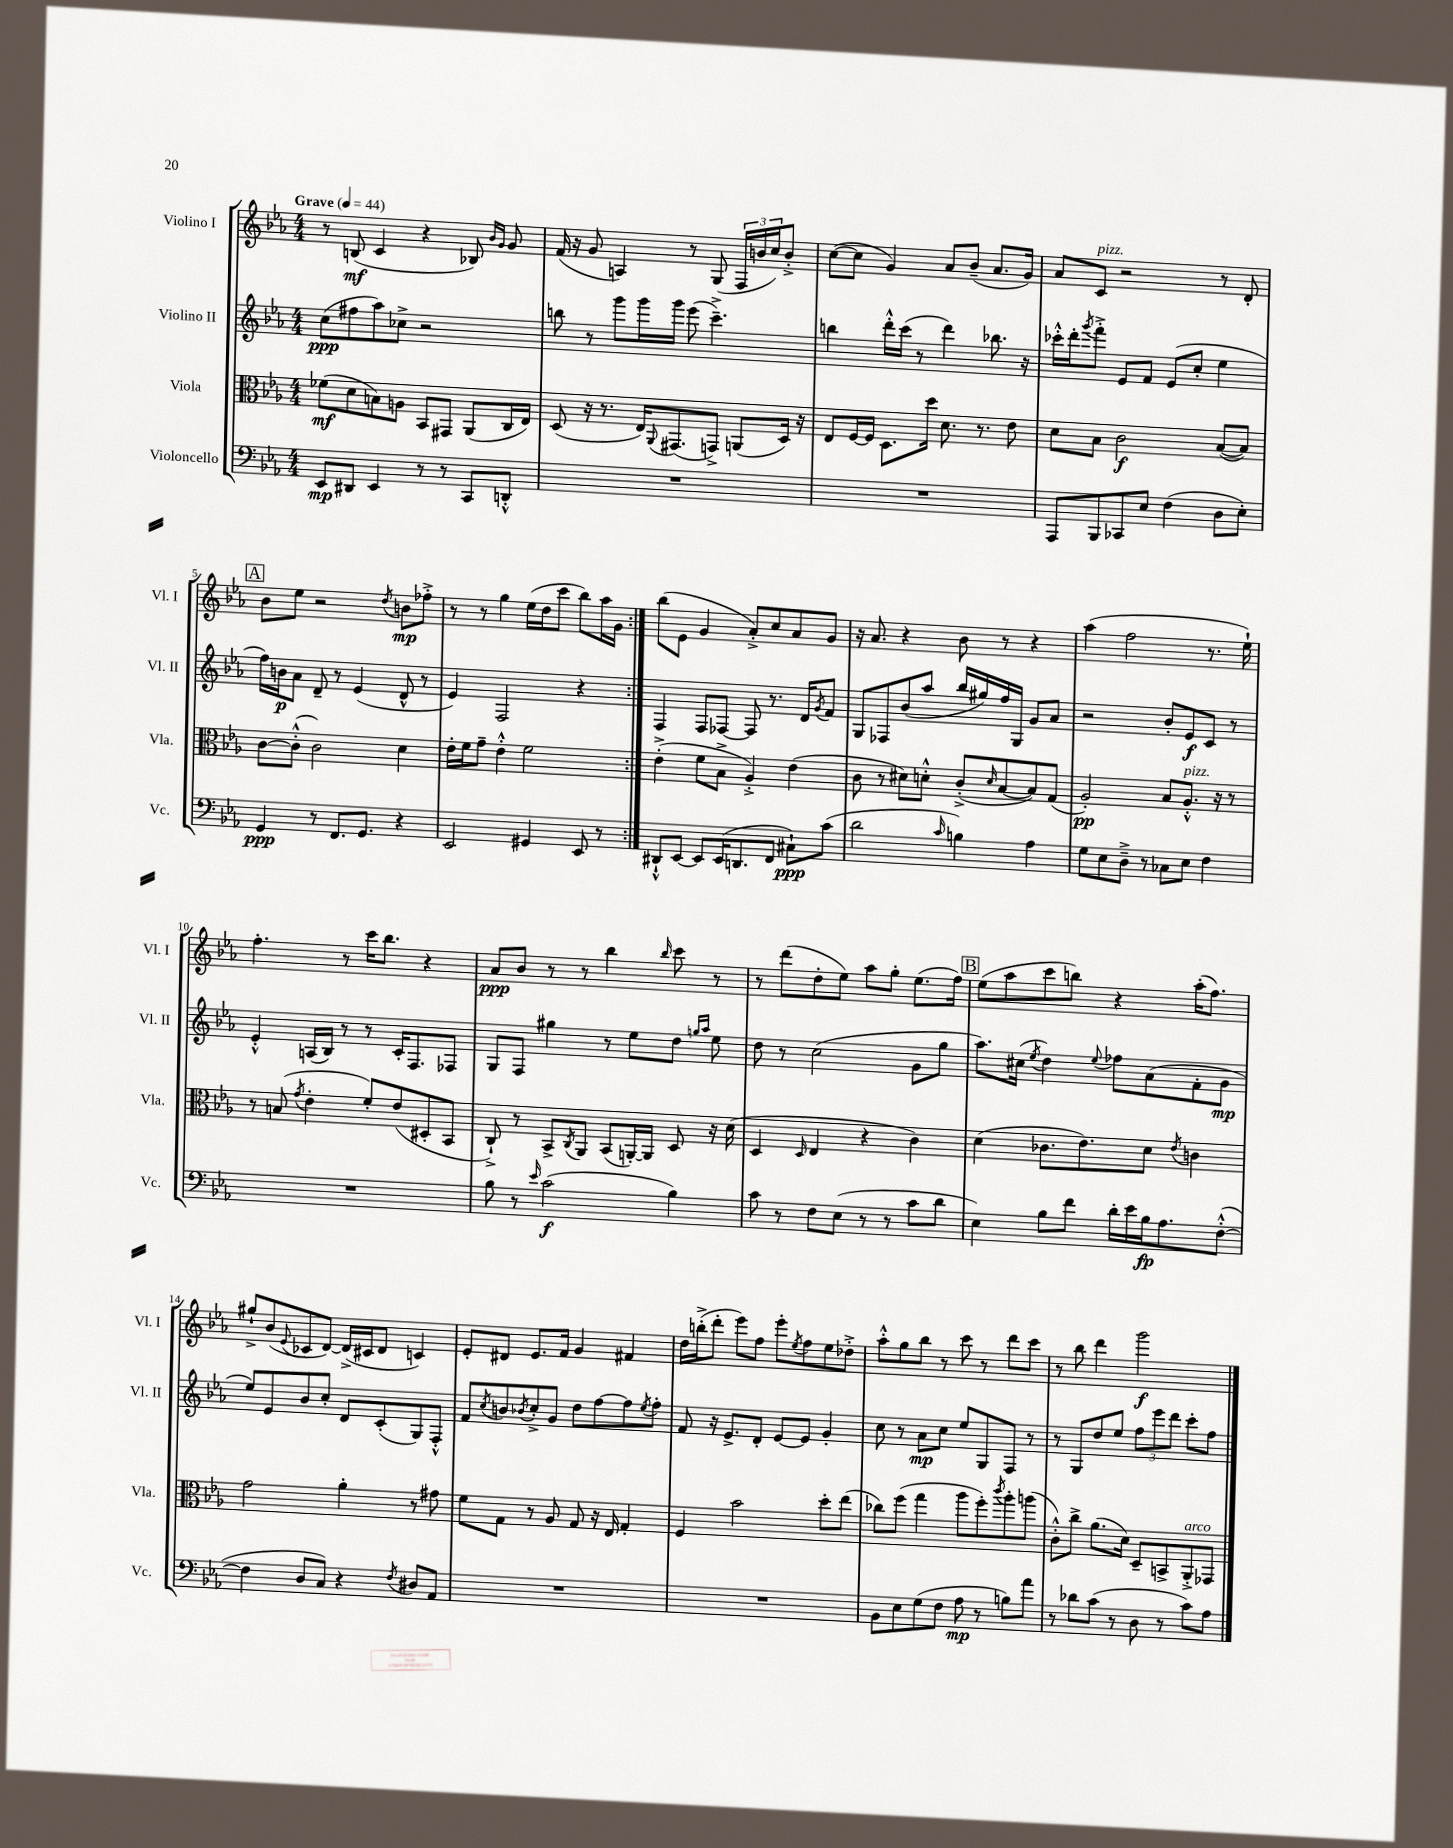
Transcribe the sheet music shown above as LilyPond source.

<<
\new StaffGroup <<
\new Staff = "s0" \with { instrumentName = "Violino I" shortInstrumentName = "Vl. I" } {
    \clef treble \key ees \major \numericTimeSignature \time 4/4 \tempo "Grave" 4 = 44
    \repeat volta 2 { r8 b8\mf( c'4 r4 bes8) \grace { bes'16 g'16 } g'8 |
    f'16( r16 g'8 a4) r8 g8( \tuplet 3/2 { f16 b'16 c''16) } b'8-.-> |
    c''8~( c''8 g'4) aes'8 bes'8--( aes'8. g'16) |
    aes'8 c'8^\markup { \italic "pizz." } r2 r8 d'8-. |
    \mark \markup { \box "A" } bes'8 ees''8 r2 \acciaccatura { d''8 } b'8\mp fes''8-.-> |
    r8 r8 g''4 ees''16( d''16 c'''8 bes''8) aes''16 g'16 | }
    bes''8( ees'8 g'4 aes'8-.->) c''8 aes'8 g'8 |
    r16 aes'8. r4 bes'8 r8 r4 |
    aes''4( f''2 r8. ees''16-!) |
    f''4.-. r8 c'''16 bes''8. r4 |
    aes'8\ppp bes'8 r8 r8 bes''4 \grace { bes''16 } c'''8 r8 |
    r8 d'''8( d''8-. ees''8) aes''8 g''8-. ees''8.( f''16) |
    \mark \markup { \box "B" } ees''8( aes''8 c'''8 b''8) r4 aes''16-.( f''8.) |
    gis''8-!-> bes'8( \appoggiatura { ees'8 } ces'8 d'8~) d'16->( cis'16 d'8 c'4) |
    ees'8-. dis'8 ees'8. f'16 g'4 fis'4 |
    d''16 b''16-.->( d'''8-. ees'''8) f''8 ees'''8-. \acciaccatura { ees''8 } f''8 ees''8 des''8-.-> |
    aes''8-.-^ g''8 bes''8 r8 c'''8 r8 d'''8 c'''8 |
    r8 bes''8 d'''4 g'''2\f \bar "|." |
}
\new Staff = "s1" \with { instrumentName = "Violino II" shortInstrumentName = "Vl. II" } {
    \clef treble \key ees \major \numericTimeSignature \time 4/4
    \repeat volta 2 { c''8\ppp( fis''8 aes''8) ces''8-> r2 |
    b''8 r8 g'''8 g'''16 g'''16 ees'''8( c'''4.--->) |
    b''4 d'''16-.-^ c'''16( r8 d'''4) bes''8. r16 |
    ces'''16-.-^ d'''16-. \acciaccatura { g'''8 } f'''8-.-> ees'8 f'8 ees'8( c''8-. ees''4 |
    \mark \markup { \box "A" } f''16) b'16\p aes'8 d'8-- r8 ees'4( d'8-^ r8 |
    ees'4) f2 r4 | }
    f4 f8 fes8~ fes8 r8. d'16 \acciaccatura { g'8 } f'8 |
    g8 fes8 bes'8( aes''8 bes''16 gis''16) f''16 g16 g'8 aes'8 |
    r2 bes'8-. ees'8\f c'8 r8 |
    ees'4-.-^ a16( bes16) r8 r8 c'16-. f8. fes8 |
    g8 f8 gis''4 r8 ees''8 d''8 \grace { g''16 aes''16 } ees''8 |
    d''8 r8 c''2( g'8 g''8 |
    \mark \markup { \box "B" } aes''8.) cis''16( \acciaccatura { ees''8 } d''4) \appoggiatura { ees''8 } fes''8 aes'8( f'8-. g'8\mp |
    ees''8) ees'8 bes'8 c''8-. d'8 c'8-.( g8) f8-.-^ |
    f'8 \acciaccatura { c''8 } b'8 \acciaccatura { bes'8 } c''8-.-> g'8 d''8 f''8~ f''8 \acciaccatura { ees''8 } f''8-. |
    f'8 r16 ees'8.-> d'8-. ees'8~ ees'8 g'4-. |
    c''8 r8 aes'8\mp c''8 ees''8 g8 f8 r8 |
    r8 g8 d''8 ees''8 \tuplet 3/2 { f''8 ees'''8 d'''8 } c'''8-. f''8 \bar "|." |
}
\new Staff = "s2" \with { instrumentName = "Viola" shortInstrumentName = "Vla." } {
    \clef alto \key ees \major \numericTimeSignature \time 4/4
    \repeat volta 2 { fes'8\mf( d'8 b8) a8 bes,8 gis,8 aes,8( c16 ees16) |
    d8( r16 r8. ees16) \appoggiatura { aes,8 } gis,8.( g,8->) a,8( d16) r16 |
    ees8 f16~ f16 d8. d''16 d'8. r8. ees'8 |
    d'8 bes8 c'2\f bes8~( bes8) |
    \mark \markup { \box "A" } c'8~ c'8-.-^( c'2) d'4 |
    ees'16-. f'16 g'8-- ees'4-.-^ f'2 | }
    ees'4-.->( f'8 bes8-> aes4-.->) ees'4( |
    c'8 r8 dis'8) d'8-.-^ c'8-.->( \grace { d'16 } bes8~ bes8) g8( |
    aes2-.\pp) bes8 aes8.-.-^^\markup { \italic "pizz." } r16 r8 |
    r8 b8( \acciaccatura { g'8 } ees'4-. f'8-.) ees'8( dis8-. bes,8 |
    c8-!->) r8 bes,8-> \acciaccatura { c8 } aes,8 bes,8( a,16~-.) a,16 d8 r16 d'16( |
    d4 \grace { d16 } ees4 r4 c'4) |
    \mark \markup { \box "B" } d'4( ces'8. ees'8.) d'8 \acciaccatura { ees'8 } c'4 |
    g'2 aes'4-. r8 gis'8 |
    f'8 g8 r8 aes8 g8 r16 ees16 g4-. |
    f4 bes'2 d''8-. ees''8( |
    ces''8) f''8( g''4 aes''8 f''8-.) \acciaccatura { c'''8 } aes''8-. a''8( |
    c'8-.-^) c''8-> aes'8.( d'16) d8-- b,8-> aes,8-.->^\markup { \italic "arco" } ges,8 \bar "|." |
}
\new Staff = "s3" \with { instrumentName = "Violoncello" shortInstrumentName = "Vc." } {
    \clef bass \key ees \major \numericTimeSignature \time 4/4
    \repeat volta 2 { ees,8\mp dis,8 ees,4 r8 r8 c,8 d,8-.-^ |
    R1 |
    R1 |
    aes,,8 bes,,8 ces,8 ees8 f4( d8 ees8-.) |
    \mark \markup { \box "A" } g,4\ppp r8 f,8. g,8. r4 |
    ees,2 gis,4 ees,8 r8 | }
    dis,8-!-^ ees,8~ ees,8 ees,16( d,8. f,8 cis8-!\ppp) c'8( |
    d'2 \grace { c'16 } b4) aes4 |
    g8 ees8 d8---> r8 ces8 ees8 f4 |
    R1 |
    bes8 r8 \grace { ees'16 } c'2\f( bes4) |
    c'8 r8 f8 ees8( r8 r8 c'8 d'8 |
    \mark \markup { \box "B" } ees4) bes8 f'8 d'16-. ees'16 bes16\fp aes8. f8~-.-^( |
    f4 d8 c8) r4 \acciaccatura { f8 } dis8 aes,8 |
    R1 |
    R1 |
    bes,8 ees8 g8( f8 aes8\mp r8 b8) aes'8 |
    r8 des'8 c'8( r8 d8 r8 c'8) aes8 \bar "|." |
}
>>
>>
